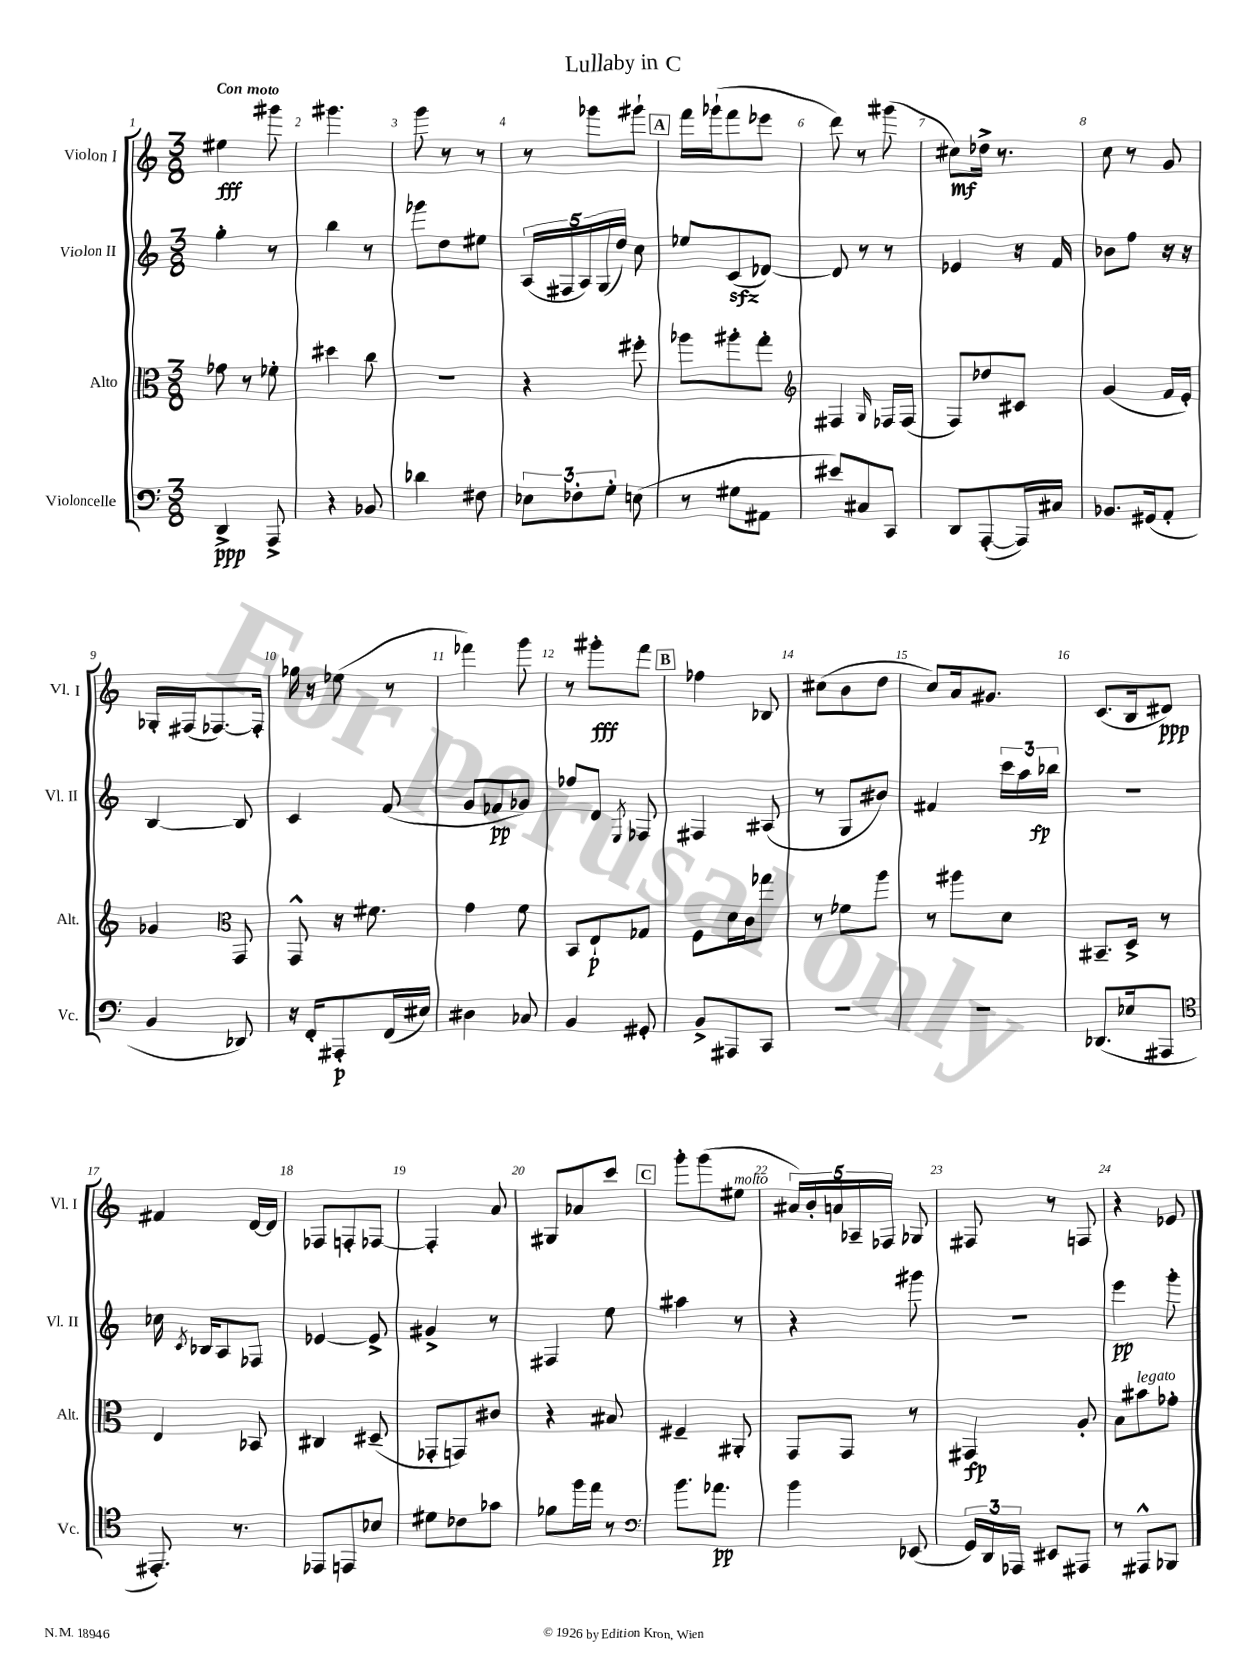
\header { title = "Lullaby in C" }
<<
\new StaffGroup <<
\new Staff = "s0" \with { instrumentName = "Violon I" shortInstrumentName = "Vl. I" } {
    \clef treble \key c \major \numericTimeSignature \time 3/8 \tempo "Con moto"
    \autoBeamOff eis''4\fff gis'''8 |
    gis'''4. |
    g'''8 r8 r8 |
    r8 ges'''8[ gis'''8]-! |
    \mark \markup { \box "A" } f'''16[ ges'''16-!( f'''8 ees'''8] |
    d'''8) r8 gis'''8( |
    cis''8[\mf) des''16]-> r8. |
    c''8 r8 g'8 |
    ges16[-. fis16( fes8.~) fes16]-. |
    ges''16 r16 ees''8( r8 |
    fes'''4) g'''8 |
    r8 gis'''8[-.\fff f'''8] |
    \mark \markup { \box "B" } fes''4 bes8 |
    cis''8[( b'8 d''8] |
    c''8[) a'16 gis'8.] |
    c'8.[( b16 dis'8]\ppp) |
    fis'4 d'16[~ d'16] |
    fes8[ f8-. fes8]~ |
    fes4-. a'8 |
    gis8[ aes'8 c'''8] |
    \mark \markup { \box "C" } g'''8[-. g'''8( eis''8]^\markup { \italic "molto" } |
    \tuplet 5/4 { ais'16[) b'16-. a'16 aes16-- fes16] } ges8 |
    fis8 r8 f8 |
    r4 ees'8 \bar "|." |
}
\new Staff = "s1" \with { instrumentName = "Violon II" shortInstrumentName = "Vl. II" } {
    \clef treble \key c \major \numericTimeSignature \time 3/8
    \autoBeamOff g''4-. r8 |
    b''4 r8 |
    ges'''8[ d''8 eis''8] |
    \tuplet 5/4 { a16[( fis16 a16) g16( d''16]) } c''8 |
    \mark \markup { \box "A" } ees''8[ c'8\sfz( des'8]~) |
    des'8 r8 r8 |
    ees'4 r16 f'16 |
    bes'8[ f''8] r16 r16 |
    b4~ b8 |
    c'4 f'8( |
    g'8[ fes'8\pp ges'8]) |
    fes''8[ d'8] \acciaccatura { e8 } fes8 |
    \mark \markup { \box "B" } fis4 ais8( |
    r8 g8[ bis'8]) |
    fis'4 \tuplet 3/2 { c'''16[ a''16 bes''16]\fp } |
    R4. |
    ces''16 \acciaccatura { c'8 } bes16[ a8 fes8] |
    ees'4~ ees'8-> |
    gis'4-> r8 |
    fis4 e''8 |
    \mark \markup { \box "C" } ais''4 r8 |
    r4 gis'''8 |
    R4. |
    e'''4\pp g'''8-. \bar "|." |
}
\new Staff = "s2" \with { instrumentName = "Alto" shortInstrumentName = "Alt." } {
    \clef alto \key c \major \numericTimeSignature \time 3/8
    \autoBeamOff ges'8 r8 fes'8-. |
    dis''4 c''8 |
    R4. |
    r4 fis''8-. |
    \mark \markup { \box "A" } aes''8[ ais''8-. g''8]-. |
    \clef treble fis4 \grace { g16 } fes16[ fes16]( |
    f8[) des''8 cis'8] |
    g'4( f'16[ e'16]-.) |
    ges'4 \clef alto g,8 |
    g,8-^ r16 fis'8. |
    g'4 f'8 |
    b,8[ e8-!\p ges8] |
    \mark \markup { \box "B" } f8[ d'16 c'16 ges''8] |
    r8 fes'8[ a''8] |
    r8 ais''8[ d'8] |
    bis,8.[-- d16]-> r8 |
    e4 bes,8 |
    cis4 dis8--( |
    ges,8[-. g,8) cis'8] |
    r4 bis8 |
    \mark \markup { \box "C" } fis4-- ais,8-. |
    g,8[ g,8] r8 |
    gis,4\fp a8-. |
    b8[ bis'8^\markup { \italic "legato" } ges'8]-. \bar "|." |
}
\new Staff = "s3" \with { instrumentName = "Violoncelle" shortInstrumentName = "Vc." } {
    \clef bass \key c \major \numericTimeSignature \time 3/8
    \autoBeamOff d,4->\ppp a,,8-> |
    r4 bes,8 |
    des'4 fis8 |
    \tuplet 3/2 { ees8[ fes8-. g8]-. } e8( |
    \mark \markup { \box "A" } r8 gis8[ ais,8] |
    eis'8[) cis8 c,8] |
    d,8[ a,,8~-.( a,,16) cis16] |
    bes,8.[ gis,16( a,8]-. |
    b,4 des,8) |
    r16 f,16[-. ais,,8-.\p f,16( eis16]) |
    dis4 ces8 |
    b,4 gis,8-. |
    \mark \markup { \box "B" } b,8[-> ais,,8 c,8] |
    R4. |
    R4. |
    des,8.[( ees16 ais,,8] |
    \clef tenor eis,8.-.) r8. |
    ees,8[ e,8 bes8] |
    dis'8[ ces'8 ges'8] |
    fes'8[ f''16 e''16] r8 |
    \mark \markup { \box "C" } \clef bass b'8.[ aes'8.]\pp |
    b'4 ees,8( |
    \tuplet 3/2 { g,16[) d,16 aes,,16] } eis,8[ ais,,8] |
    r8 ais,,8[-^ bes,,8] \bar "|." |
}
>>
>>
\layout { \context { \Score \override BarNumber.break-visibility = ##(#f #t #t) barNumberVisibility = #all-bar-numbers-visible } }
